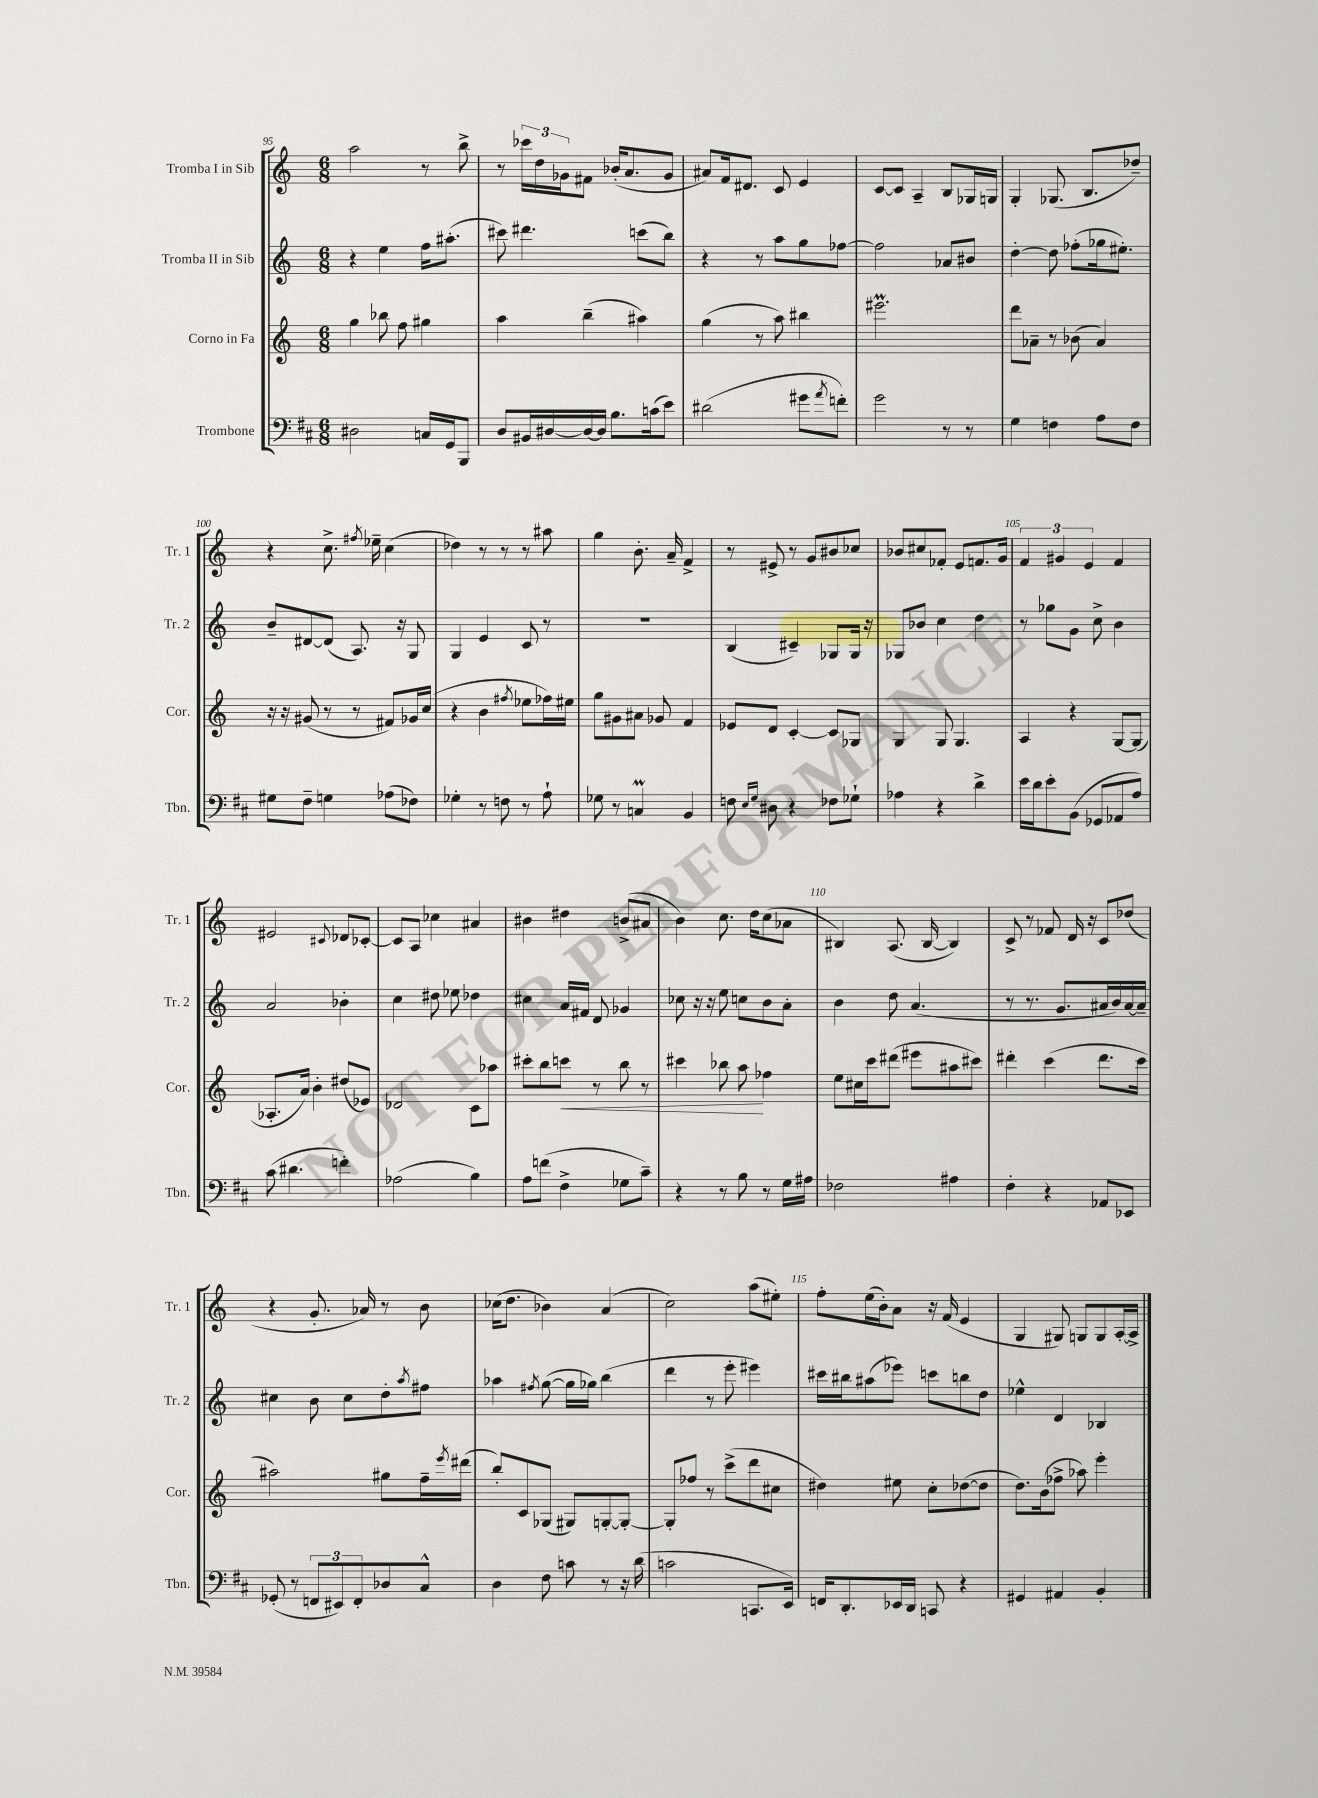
<<
\new StaffGroup <<
\new Staff = "s0" \with { instrumentName = "Tromba I in Sib" shortInstrumentName = "Tr. 1" } {
    \clef treble \key c \major \numericTimeSignature \time 6/8
    a''2 r8 b''8-> |
    r8 \tuplet 3/2 { ces'''16 d''16 ges'16 } fis'8 bes'16-.( a'8. ges'8 |
    ais'8) f'16 dis'8. c'8 e'4 |
    c'8~ c'8 a4-- b8 ges16 g16 |
    g4-. ges8.( b8. des''8--) |
    r4 c''8.-> \acciaccatura { fis''8 } ees''16-- c''4( |
    des''4) r8 r8 r8 ais''8 |
    g''4 b'8.-. a'16-- f'4-> |
    r8 eis'8-> r8 g'8 bis'8 ces''8 |
    bes'8 cis''8 fes'8-. e'8 f'8. g'16 |
    \tuplet 3/2 { f'4 gis'4 e'4 } f'4 |
    eis'2 \appoggiatura { cis'8 } des'8 ces'8~-. |
    ces'8 a8 ces''4 ais'4 |
    bis'4 dis''4 b'8->( ais'8 |
    b'4) c''8. d''16 c''8( aes'8 |
    bis4) a8.( bis16~ bis4) |
    c'8-> r8 fes'8 d'16 r16 c'8 des''8( |
    r4 g'8.-. aes'16) r8 b'8 |
    ces''16( d''8. bes'4) a'4( |
    c''2) a''8( eis''8-.) |
    f''8-. e''16( b'16-.) a'8 r16 f'16( e'4 |
    g4 gis8) g8 g8 a16~-. a16-> \bar "|." |
}
\new Staff = "s1" \with { instrumentName = "Tromba II in Sib" shortInstrumentName = "Tr. 2" } {
    \clef treble \key c \major \numericTimeSignature \time 6/8
    r4 e''4 f''16 ais''8.-.( |
    cis'''8) dis'''4. c'''8( b''8) |
    r4 r8 a''8 g''8 fes''8~ |
    fes''2 aes'8 bis'8 |
    d''4~-. d''8 fes''8-.( ges''16 eis''8.-.) |
    b'8-- dis'8~ dis'8( a8.) r16 g8 |
    g4 e'4 c'8 r8 |
    R2. |
    b4( cis'4--) ges8 ges16 r16 |
    ges8 bes'8 c''4 d''4 |
    r8 ges''8 g'8 c''8-> b'4 |
    a'2 bes'4-. |
    c''4 dis''8 ees''8 des''4 |
    cis''4 a'16 fis'16 d'8 ges'4 |
    ces''8 r16 r16 e''8 c''8 b'8 a'8-. |
    b'4 d''8 a'4.( |
    r8 r8. g'8. ais'16 b'16) ais'16~ ais'16-- |
    cis''4 b'8 cis''8 d''8-. \acciaccatura { a''8 } fis''8 |
    aes''4 \acciaccatura { fis''8 } g''8~( g''16 ges''16) b''4( |
    d'''4 r8 e'''8-. eis'''4) |
    cis'''16 bis''16 ais''8( ees'''8) c'''8 b''8 d''8 |
    ees''4-^ d'4 bes4 \bar "|." |
}
\new Staff = "s2" \with { instrumentName = "Corno in Fa" shortInstrumentName = "Cor." } {
    \clef treble \key c \major \numericTimeSignature \time 6/8
    g''4 bes''8 f''8 gis''4 |
    a''4 b''4--( ais''4) |
    g''4( r8 a''8) bis''4 |
    eis'''2.\prall |
    d'''8 aes'8-- r8 bes'8( aes'4) |
    r16 r16 gis'8( r8 r8 fis'8) ges'16 c''16( |
    r4 b'4 \acciaccatura { fis''8 } ees''8 fes''16) eis''16 |
    g''8 gis'8 ais'8 ges'8 f'4 |
    ees'8 d'8 c'4~-. c'8 ges8 |
    g4 g8 g4. |
    a4 r4 g8~ g8( |
    aes8.-. a'16) b'4-. dis''8( ees'8) |
    des'2 c'8 aes''8 |
    cis'''8-. b''8 c'''8\< r8 b''8 r8 |
    cis'''4 bes''8 a''8\! fes''4 |
    e''8 cis''16 c'''16 dis'''8( eis'''8 ais''8 cis'''8) |
    dis'''4-. c'''4( dis'''8. c'''16 |
    ais''2) gis''8 f''16-- \acciaccatura { e'''8 } dis'''16( |
    b''8-.) c'8 ges8( gis8) g8~-. g8~-. |
    g8-. fes''8 r8 c'''8->( d'''8 cis''8 |
    dis''4) eis''8 c''8-. des''8~( des''8 |
    d''8.) b'16( fes''8-> aes''8) e'''4-. \bar "|." |
}
\new Staff = "s3" \with { instrumentName = "Trombone" shortInstrumentName = "Tbn." } {
    \clef bass \key d \major \numericTimeSignature \time 6/8
    dis2 c16 g,16 b,,8 |
    d8 bis,16 dis16~ dis16~ dis16 b8. c'16( e'8) |
    dis'2( gis'8 \acciaccatura { a'8 } f'8-.) |
    g'2 r8 r8 |
    g4 f4 a8 f8 |
    gis8 fis8-- g4 aes8( fes8) |
    ges4-. r8 f8 r8 a8-! |
    ges8 r8 c4\prall b,4 |
    f8 \grace { e16 g16 } dis8 r4 fes8 ges8-! |
    aes4 r4 d'4-> |
    e'16 d'16 e'8-. b,8( ges,8 aes,8 a8) |
    cis'8( dis'4. f'4-.) |
    aes2( b4) |
    a8 f'8( fis4-> ges8 cis'8--) |
    r4 r8 b8 r8 g16 ais16 |
    fes2 ais4 |
    fis4-. r4 aes,8 ees,8 |
    ges,8-.( r8 \tuplet 3/2 { f,8 eis,8) f,8-. } des8 cis8-^ |
    d4 fis8 c'8 r8 r16 d'16( |
    c'2 c,8. e,16) |
    f,16 d,8.-. ees,16 d,16 c,8 r4 |
    gis,4 ais,4 b,4-. \bar "|." |
}
>>
>>
\layout { \context { \Score currentBarNumber = #95 \override BarNumber.break-visibility = ##(#f #t #t) barNumberVisibility = #(every-nth-bar-number-visible 5) } }
